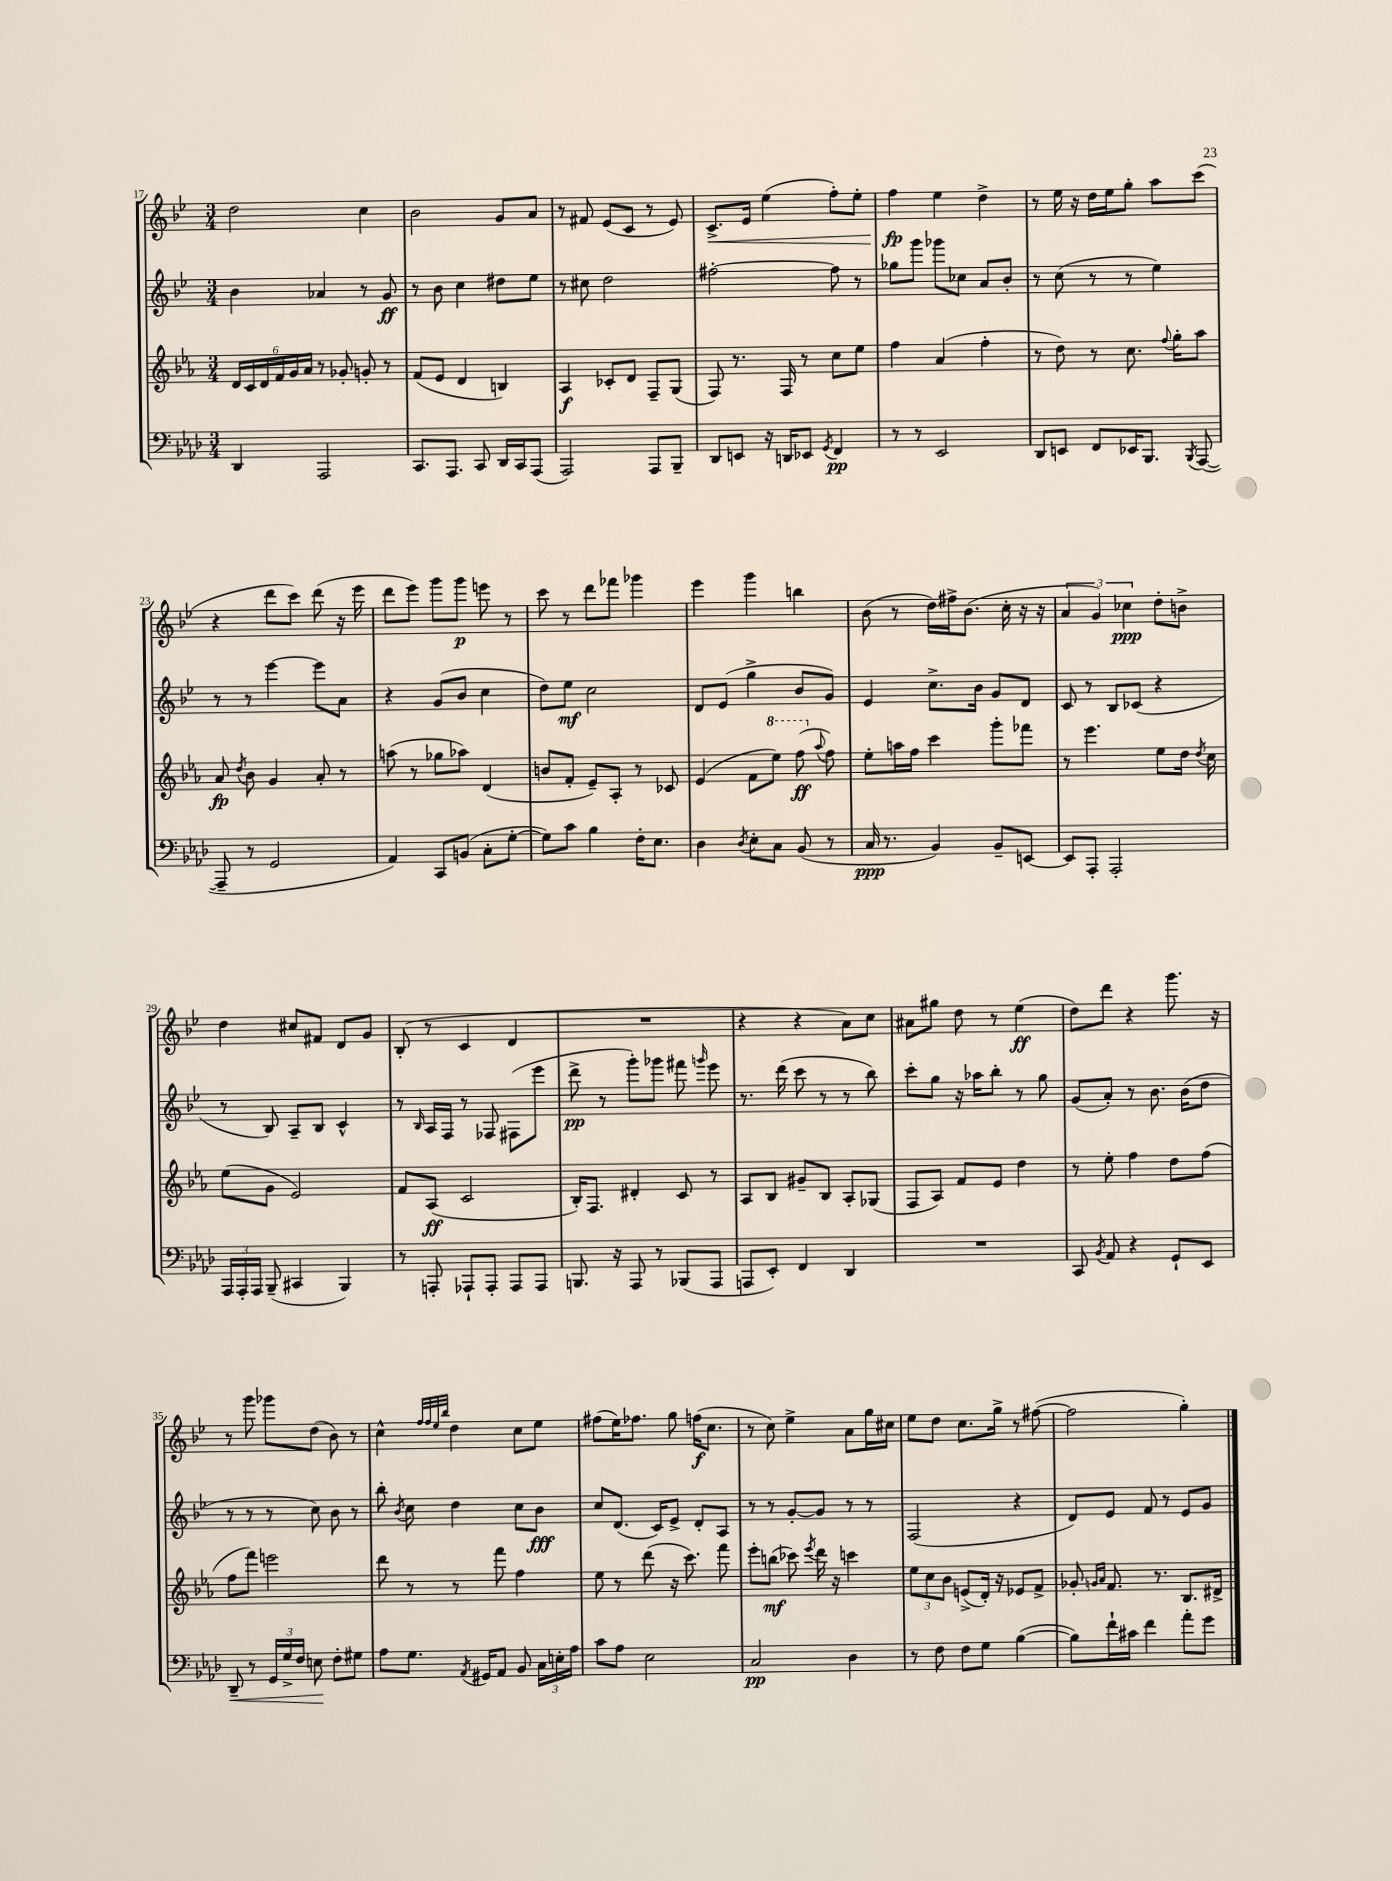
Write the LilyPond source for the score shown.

<<
\new StaffGroup <<
\new Staff = "s0" {
    \clef treble \key bes \major \numericTimeSignature \time 3/4
    \autoBeamOff d''2 c''4 |
    bes'2 g'8[ a'8] |
    r8 fis'8 ees'8[( c'8] r8 ees'8) |
    c'8.[->\< ees'16] ees''4( f''8[-.) ees''8]-. |
    f''4\fp\! ees''4 d''4-> |
    r8 ees''16 r16 d''16[ ees''16 g''8]-. a''8[ c'''8]( |
    r4 d'''8[ c'''8]) d'''8( r16 ees'''16 |
    d'''8[ ees'''8]) g'''8[ g'''8]\p e'''8 r8 |
    c'''8 r8 d'''8[ fes'''8] ges'''4 |
    ees'''4 g'''4 b''4 |
    bes'8( r8 d''16[) fis''16-> bes'8.]( c''16-. r16 r16 |
    \tuplet 3/2 { a'4 g'4) ces''4\ppp } d''8[-. b'8]-> |
    d''4 cis''8[ fis'8] d'8[ g'8] |
    bes8-.( r8 c'4 d'4 |
    R2. |
    r4 r4 a'8[) c''8] |
    ais'8[ gis''8] d''8 r8 ees''4\ff( |
    d''8[) d'''8] r4 g'''8. r16 |
    r8 g'''8 ges'''8[ d''8]( bes'8) r8 |
    c''4-^ \grace { f''32[ f''32 ees''32 bes''32] } d''4 c''8[ ees''8] |
    fis''8[( ees''16) fes''8.] g''8 f''16[\f( c''8.] |
    r8 c''8) ees''4-> a'8[ g''16 cis''16] |
    ees''8[ d''8] c''8.[ g''16]-> r8 fis''8~( |
    fis''2 g''4-.) \bar "|." |
}
\new Staff = "s1" {
    \clef treble \key bes \major \numericTimeSignature \time 3/4
    \autoBeamOff bes'4 aes'4 r8 g'8\ff |
    r8 bes'8 c''4 dis''8[ ees''8] |
    r8 cis''8 d''2 |
    fis''2~-. fis''8 r8 |
    ges''8[ g'''8] ges'''8[ ces''8] a'8[ bes'8]-. |
    r8 c''8( r8 r8 ees''4) |
    r8 r8 ees'''4~ ees'''8[ a'8] |
    r4 g'8[( bes'8] c''4 |
    d''8[) ees''8]\mf c''2 |
    d'8[ ees'8]( g''4-> bes'8[ g'8]) |
    ees'4 c''8.[-> bes'16] g'8[ d'8] |
    c'8 r8 bes8[ ces'8]( r4 |
    r8 bes8) a8[-- bes8] c'4-^ |
    r8 \grace { bes16 } a16[ f16] r8 fes8 fis8[( ees'''8] |
    d'''8->\pp r8 g'''8[-.) ges'''8] fis'''8 \grace { g'''16 } ees'''8 |
    r8. d'''16( c'''8 r8 r8 bes''8) |
    c'''8[-. g''8] r16 aes''16[ bes''8]-. r8 g''8 |
    g'8[( a'8]-.) r8 bes'8. bes'16[( d''8] |
    r8 r8 r8 c''8) bes'8 r8 |
    bes''8-. \acciaccatura { bes'8 } c''8 d''4 c''8[ bes'8]\fff |
    c''8[ d'8.]( c'16[) ees'8]-> d'8[-. a8] |
    r8 r8 g'8[~-. g'8] r8 r8 |
    f2( r4 |
    d'8[) ees'8] f'8 r8 ees'8[ g'8] \bar "|." |
}
\new Staff = "s2" {
    \clef treble \key ees \major \numericTimeSignature \time 3/4
    \autoBeamOff \tuplet 6/4 { d'16[ c'16 d'16 f'16 g'16 aes'16] } r8 ges'8-. g'8-. r8 |
    f'8[( ees'8] d'4 b4) |
    aes4\f ces'8[-. d'8] f8[-- g8]( |
    f8) r8. f16 r8 c''8[ ees''8] |
    f''4 aes'4( f''4-. |
    r8 d''8) r8 c''8. \appoggiatura { f''8 } g''16[-. aes''8] |
    aes'8\fp \acciaccatura { d''8 } bes'8 g'4 aes'8-. r8 |
    a''8( r8 ges''8[ aes''8]) d'4( |
    b'8[ f'8]-. ees'8[--) aes8]-. r8 ces'8 |
    ees'4( f'8[ \ottava #1 ees'''8]) f'''8\ff( \ottava #0 \appoggiatura { aes''8 } f''8) |
    ees''8[-. a''16 f''16] c'''4 g'''8[-. fes'''8] |
    r8 ees'''4. ees''8[ d''16] \acciaccatura { d''8 } c''16 |
    ees''8[( g'8] ees'2) |
    f'8[ aes8]\ff( c'2 |
    bes16[-.) f8.] dis'4-. c'8 r8 |
    aes8[ bes8] gis'8[-- bes8] aes8[-. ges8]( |
    f8[ aes8]) f'8[ ees'8] d''4 |
    r8 ees''8-. f''4 d''8[ f''8]( |
    f''8[ f'''8]) e'''2 |
    d'''8 r8 r8 f'''8 f''4 |
    ees''8 r8 d'''8( r16 c'''8.) f'''8 |
    ees'''8[-. b''8]\mf( ces'''8) \acciaccatura { ees'''8 } d'''16 r16 c'''4 |
    \tuplet 3/2 { ees''8[ c''8 bes'8] } e'8[->( d'16]-.) r16 ees'8[ f'8]-> |
    ges'8-. \grace { g'16[ aes'16] } f'8. r8. bes8.[ dis'16]-> \bar "|." |
}
\new Staff = "s3" {
    \clef bass \key aes \major \numericTimeSignature \time 3/4
    \autoBeamOff des,4 aes,,2 |
    c,8.[ aes,,8.] c,8 des,16[ c,16 aes,,8]( |
    aes,,2) aes,,8[ bes,,8]-- |
    des,8[ e,8] r16 d,16[ ees,8] \acciaccatura { g,8 } f,4\pp |
    r8 r8 ees,2 |
    des,8[ e,8] f,8[ ees,16 bes,,8.] \acciaccatura { bes,,8 } aes,,8~( |
    aes,,8-- r8 g,2 |
    aes,4) c,8[ b,8]( c8[-. g8]~-. |
    g8[) c'8] bes4 f16[-. ees8.] |
    des4 \acciaccatura { des8 } ees8[-. c8] bes,8( r8 |
    c16\ppp r8. bes,4) bes,8[-- e,8]~ |
    e,8[ aes,,8]-. aes,,2-. |
    \tuplet 3/2 { aes,,16[ aes,,16-. aes,,16] } bes,,8--( cis,4 bes,,4) |
    r8 a,,8-. aes,,8[-! aes,,8]-. aes,,8[ aes,,8] |
    b,,8. r16 aes,,8 r8 bes,,8[( aes,,8] |
    a,,8[ ees,8]-.) f,4 des,4 |
    R2. |
    c,8 \acciaccatura { bes,8 } aes,8 r4 g,8[-! ees,8] |
    des,8--\< r8 \tuplet 3/2 { g,16[ g16-> f16] } e8\! f8[-. gis8] |
    aes8[ g8.] \acciaccatura { aes,8 } gis,16[ aes,8] bes,8 \tuplet 3/2 { c16[ e16-. aes16] } |
    c'8[ aes8] ees2 |
    c2\pp des4 |
    r8 f8 f8[ g8] bes4~( |
    bes8[) f'16-! cis'16] f'4 aes'8[-. g'8] \bar "|." |
}
>>
>>
\layout { \context { \Score currentBarNumber = #17 } }
